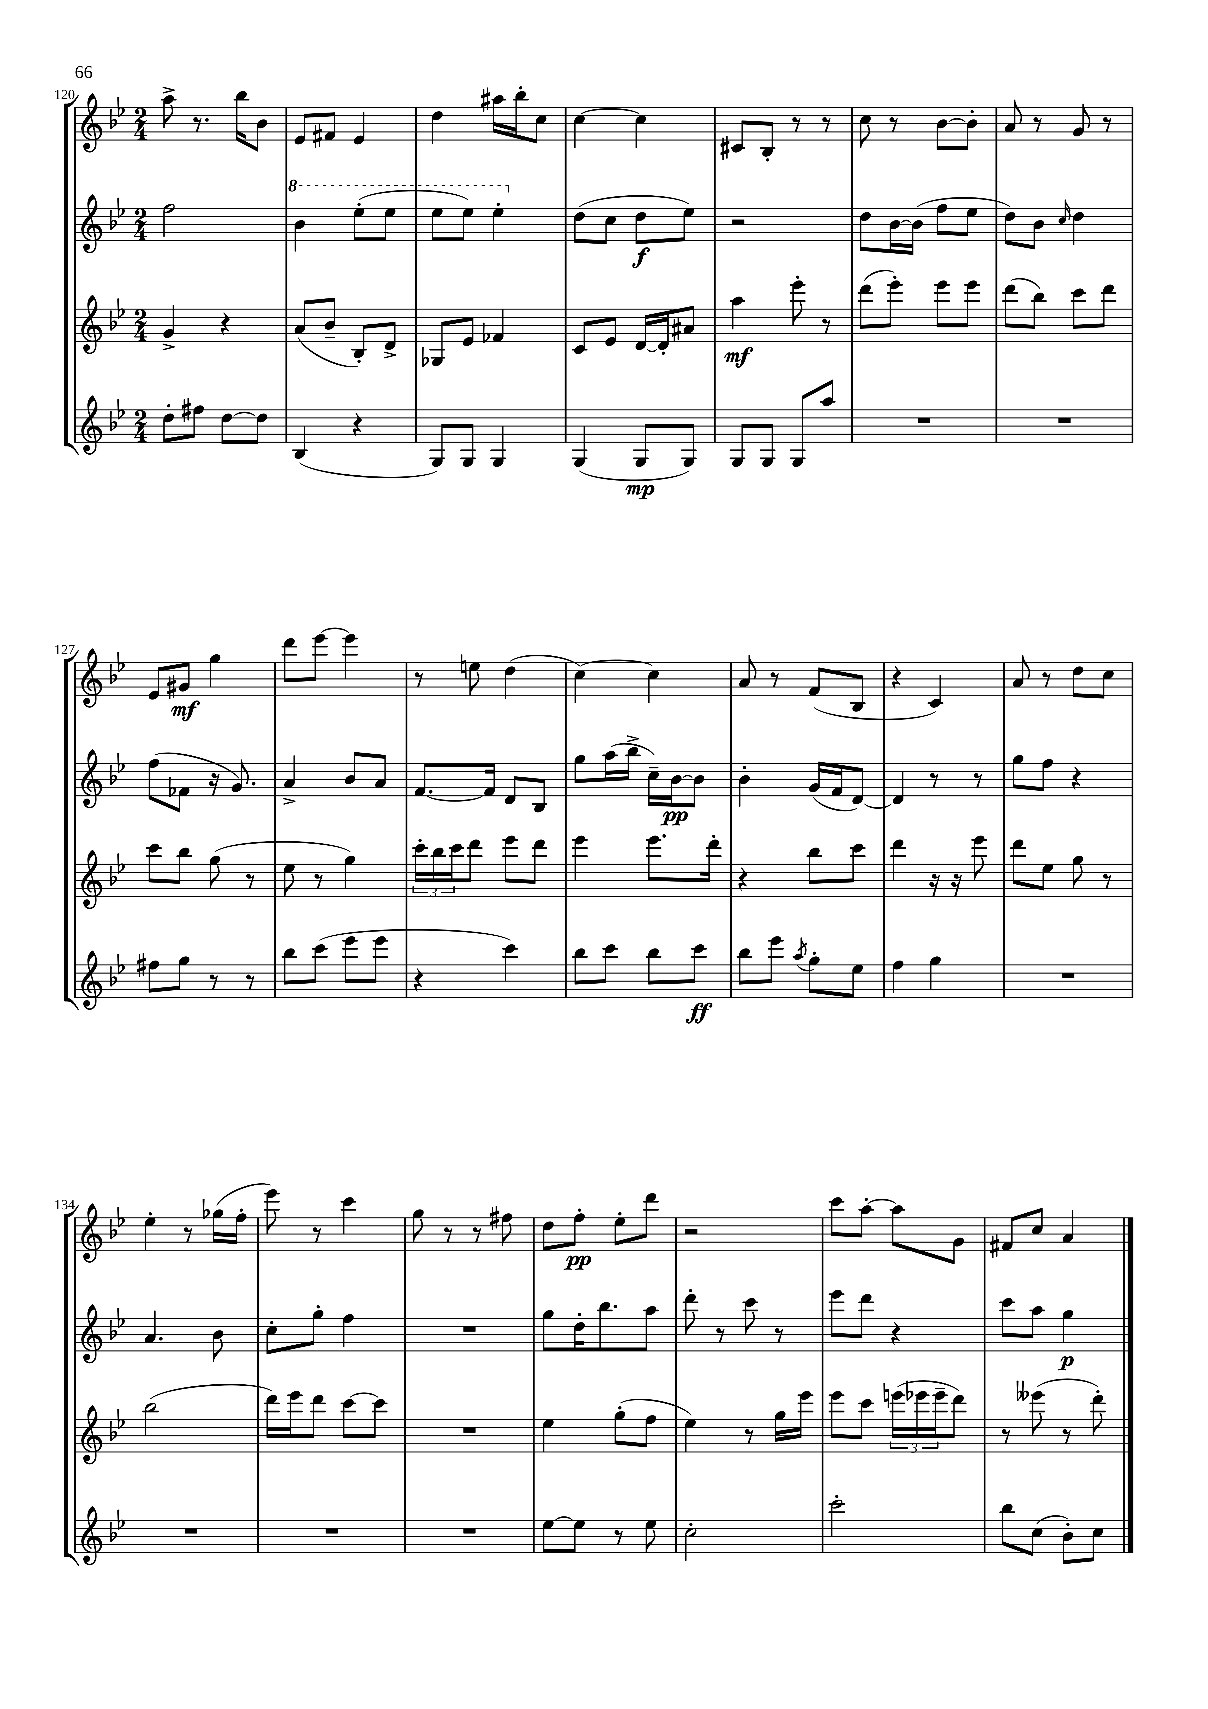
<<
\new StaffGroup <<
\new Staff = "s0" {
    \clef treble \key bes \major \numericTimeSignature \time 2/4
    a''8-> r8. bes''16 bes'8 |
    ees'8 fis'8 ees'4 |
    d''4 ais''16 bes''16-. c''8 |
    c''4~ c''4 |
    cis'8 bes8-. r8 r8 |
    c''8 r8 bes'8~ bes'8-. |
    a'8 r8 g'8 r8 |
    ees'8 gis'8\mf g''4 |
    d'''8 ees'''8~ ees'''4 |
    r8 e''8 d''4( |
    c''4~) c''4 |
    a'8 r8 f'8( bes8 |
    r4 c'4) |
    a'8 r8 d''8 c''8 |
    ees''4-. r8 ges''16( f''16-. |
    ees'''8) r8 c'''4 |
    g''8 r8 r8 fis''8 |
    d''8 f''8-.\pp ees''8-. d'''8 |
    r2 |
    c'''8 a''8~-. a''8 g'8 |
    fis'8 c''8 a'4 \bar "|." |
}
\new Staff = "s1" {
    \clef treble \key bes \major \numericTimeSignature \time 2/4
    f''2 |
    \ottava #1 bes''4 ees'''8-.( ees'''8 |
    ees'''8 ees'''8) ees'''4-. \ottava #0 |
    d''8( c''8 d''8\f ees''8) |
    r2 |
    d''8 bes'16~ bes'16( f''8 ees''8 |
    d''8) bes'8 \grace { c''16 } d''4 |
    f''8( fes'8 r16 g'8.) |
    a'4-> bes'8 a'8 |
    f'8.~ f'16 d'8 bes8 |
    g''8 a''16( bes''16-> c''16--) bes'16~\pp bes'8 |
    bes'4-. g'16( f'16 d'8~) |
    d'4 r8 r8 |
    g''8 f''8 r4 |
    a'4. bes'8 |
    c''8-. g''8-. f''4 |
    R2 |
    g''8 d''16-. bes''8. a''8 |
    d'''8-. r8 c'''8 r8 |
    ees'''8 d'''8 r4 |
    c'''8 a''8 g''4\p \bar "|." |
}
\new Staff = "s2" {
    \clef treble \key bes \major \numericTimeSignature \time 2/4
    g'4-> r4 |
    a'8( bes'8-- bes8-.) d'8-> |
    ges8 ees'8 fes'4 |
    c'8 ees'8 d'16~ d'16-. ais'8 |
    a''4\mf ees'''8-. r8 |
    d'''8( ees'''8-.) ees'''8 ees'''8 |
    d'''8( bes''8) c'''8 d'''8 |
    c'''8 bes''8 g''8( r8 |
    ees''8 r8 g''4) |
    \tuplet 3/2 { c'''16-. bes''16 c'''16 } d'''8 ees'''8 d'''8 |
    ees'''4 ees'''8. d'''16-. |
    r4 bes''8 c'''8 |
    d'''4 r16 r16 ees'''8 |
    d'''8 ees''8 g''8 r8 |
    bes''2( |
    d'''16) ees'''16 d'''8 c'''8~ c'''8 |
    R2 |
    ees''4 g''8-.( f''8 |
    ees''4) r8 g''16 ees'''16 |
    ees'''8 c'''8 \tuplet 3/2 { e'''16( ees'''16 ees'''16-- } d'''8) |
    r8 eeses'''8( r8 d'''8-.) \bar "|." |
}
\new Staff = "s3" {
    \clef treble \key bes \major \numericTimeSignature \time 2/4
    d''8-. fis''8 d''8~ d''8 |
    bes4( r4 |
    g8) g8 g4 |
    g4( g8\mp g8) |
    g8 g8 g8 a''8 |
    R2 |
    R2 |
    fis''8 g''8 r8 r8 |
    bes''8 c'''8( ees'''8 ees'''8 |
    r4 c'''4) |
    bes''8 c'''8 bes''8 c'''8\ff |
    bes''8 ees'''8 \acciaccatura { a''8 } g''8-. ees''8 |
    f''4 g''4 |
    R2 |
    R2 |
    R2 |
    R2 |
    ees''8~ ees''8 r8 ees''8 |
    c''2-. |
    c'''2-. |
    bes''8 c''8( bes'8-.) c''8 \bar "|." |
}
>>
>>
\layout { \context { \Score currentBarNumber = #120 } }
